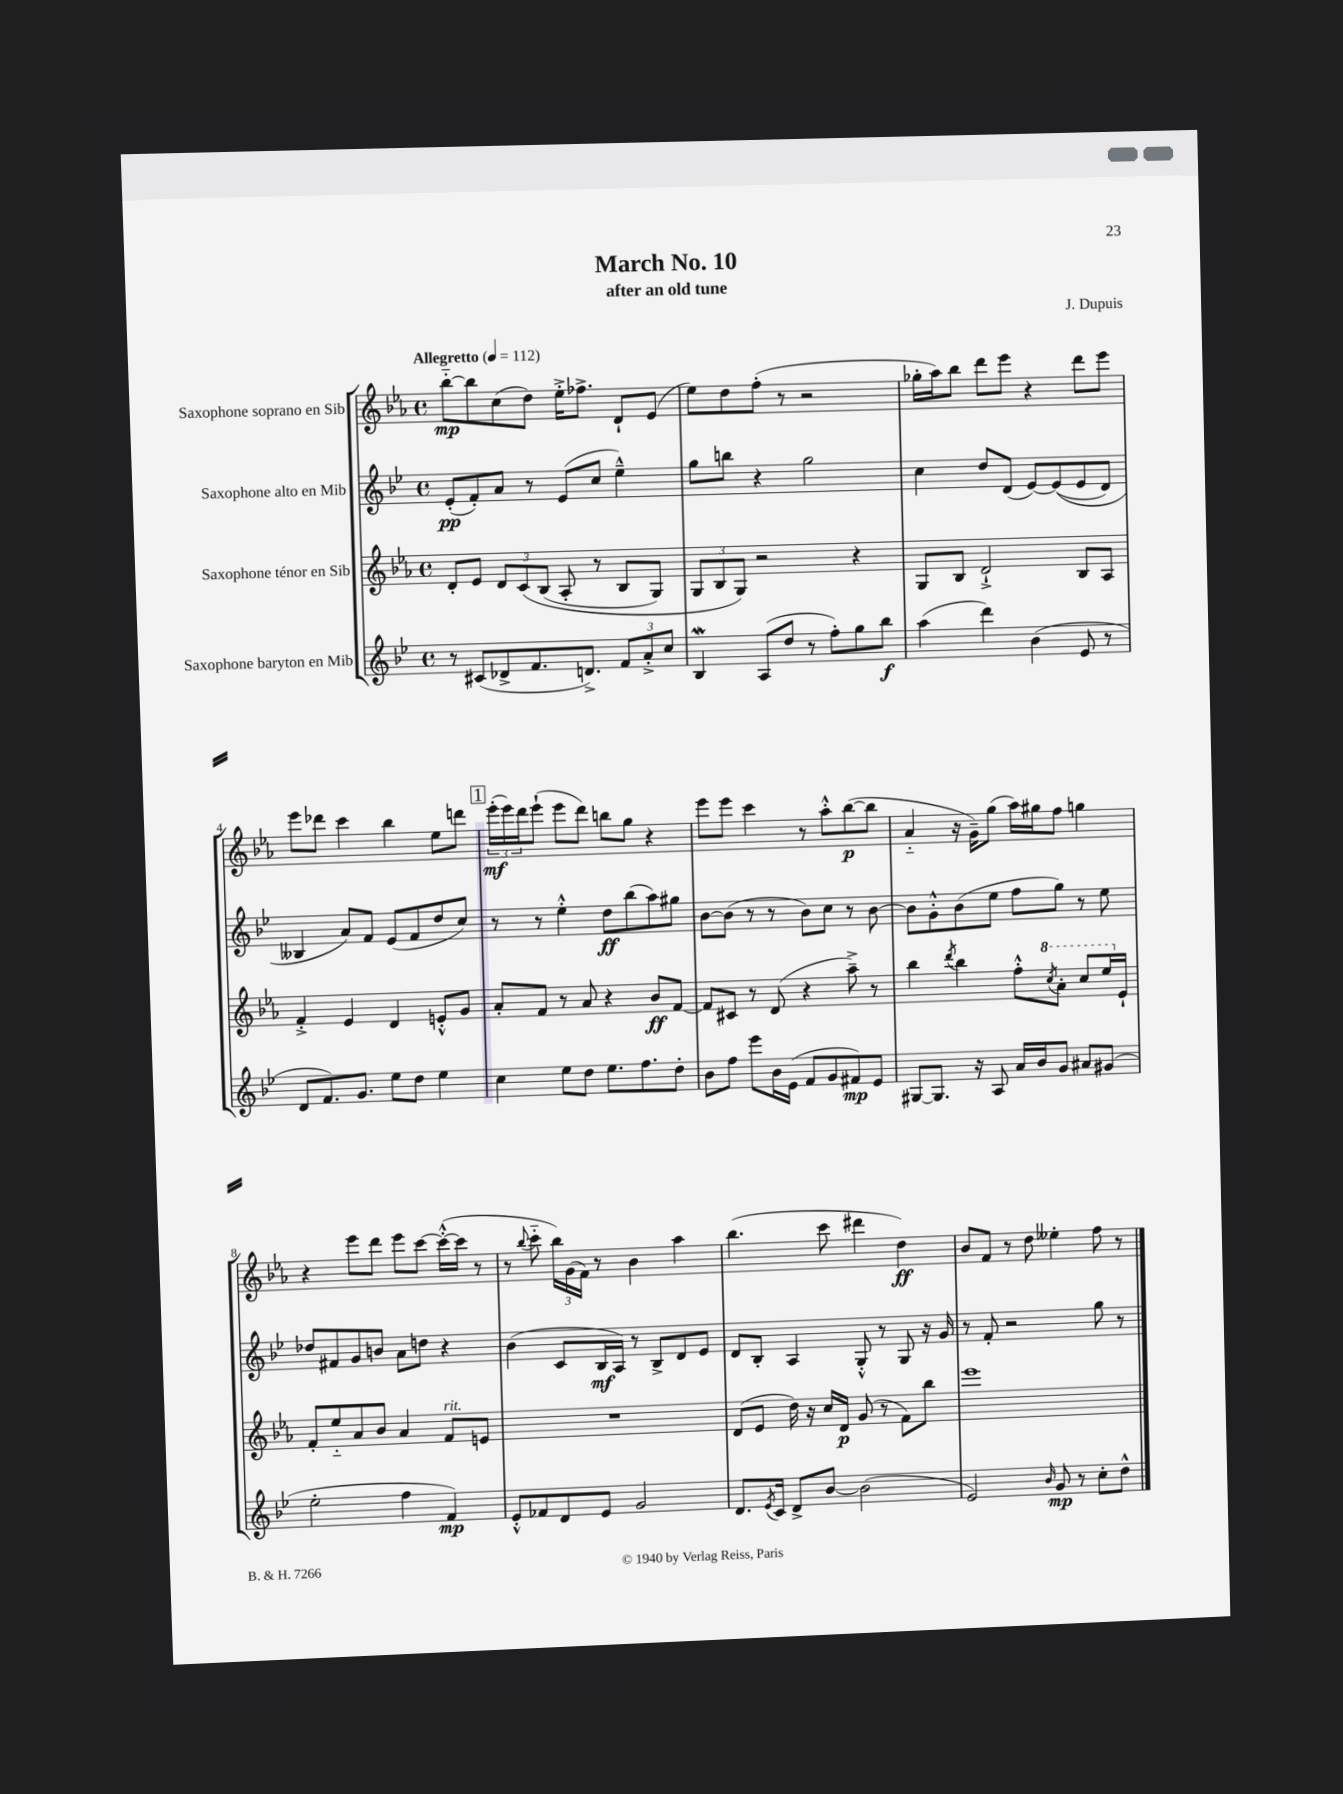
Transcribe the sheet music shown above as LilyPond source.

\header { title = "March No. 10" composer = "J. Dupuis" subtitle = "after an old tune" }
<<
\new StaffGroup <<
\new Staff = "s0" \with { instrumentName = "Saxophone soprano en Sib" } {
    \clef treble \key ees \major \defaultTimeSignature \time 4/4 \tempo "Allegretto" 4 = 112
    bes''8~-_\mp bes''8 c''8( d''8) ees''16-.-> fes''8.-> d'8-! ees'8( |
    ees''8) d''8 f''8-.( r8 r2 |
    ges''16-. aes''16) bes''8 d'''8 ees'''8 r4 d'''8 ees'''8 |
    ees'''8 des'''8 c'''4 bes''4 ees''8 d'''8 |
    \mark \markup { \box "1" } \tuplet 3/2 { ees'''16-.\mf( ees'''16) d'''16 } ees'''8-!( ees'''8 d'''8) b''8 g''8 r4 |
    ees'''8 ees'''8 c'''4 r8 aes''8-.-^ bes''8~\p( bes''8 |
    aes'4-_ r16 g'16--) g''8( aes''16) gis''16 f''8 g''4 |
    r4 ees'''8 d'''8 ees'''8 c'''8~ c'''16~-.-^( c'''16 r8 |
    r8 \appoggiatura { bes''8 } c'''8-_ \tuplet 3/2 { bes''16) g'16( f'16) } r8 bes'4 aes''4 |
    bes''4.( c'''8 dis'''4 d''4\ff) |
    bes'8 f'8 r8 d''8 eeses''4-. f''8 r8 \bar "|." |
}
\new Staff = "s1" \with { instrumentName = "Saxophone alto en Mib" } {
    \clef treble \key bes \major \defaultTimeSignature \time 4/4
    ees'8-.\pp( f'8-.) a'8 r8 ees'8( c''8 ees''4---^) |
    g''8 b''8 r4 g''2 |
    c''4 d''8 d'8( ees'8~) ees'8(\( ees'8 d'8) |
    beses4 a'8\) f'8 ees'8( f'8 d''8 c''8) |
    \mark \markup { \box "1" } r8 r8 ees''4-.-^ d''8\ff bes''8( a''8) gis''8 |
    bes'8~ bes'8( r8 r8 bes'8) c''8 r8 bes'8~ |
    bes'8 g'8-.-^ bes'8( ees''8 f''8 g''8) r8 ees''8 |
    des''8 fis'8 g'8 b'8 a'8 d''8 r4 |
    bes'4( c'8 bes16\mf a16) r8 bes8-> d'8 ees'8 |
    d'8 bes8-. a4 g8-.-^ r8 g8 r16 g'16 |
    r8 f'8-. r2 g''8 r8 \bar "|." |
}
\new Staff = "s2" \with { instrumentName = "Saxophone ténor en Sib" } {
    \clef treble \key ees \major \defaultTimeSignature \time 4/4
    d'8-. ees'8 \tuplet 3/2 { d'8 c'8\( bes8( } aes8-. r8 bes8 g8) |
    \tuplet 3/2 { g8 bes8 g8\) } r2 r4 |
    g8 bes8 d'2-!-> bes8 aes8 |
    f'4-.-> ees'4 d'4 e'8-.-^ g'8 |
    \mark \markup { \box "1" } aes'8-. f'8 r8 aes'8 r4 bes'8\ff f'8~ |
    f'8 cis'8 r8 d'8( r4 aes''8--->) r8 |
    bes''4 \acciaccatura { d'''8 } bes''4 f''8-.-^ \ottava #1 \acciaccatura { c'''8 } aes''8-. c'''8 ees'''16 \ottava #0 ees'16-! |
    f'8-. ees''8-_ aes'8 bes'8 aes'4 f'8^\markup { \italic "rit." } e'8 |
    R1 |
    d'8( ees'8 d''16) r16 c''16 d'16\p g'8( r8 f'8) bes''8 |
    ees'''1 \bar "|." |
}
\new Staff = "s3" \with { instrumentName = "Saxophone baryton en Mib" } {
    \clef treble \key bes \major \defaultTimeSignature \time 4/4
    r8 cis'8( des'8-> f'8. d'8.->) \tuplet 3/2 { f'8 a'8-.-> c''8 } |
    bes4\mordent a8( d''8 r8 f''8-.) g''8 bes''8\f |
    a''4( d'''4) bes'4( ees'8 r8 |
    d'8 f'8.) g'8. ees''8 d''8 ees''4 |
    \mark \markup { \box "1" } c''4 ees''8 d''8 ees''8. f''8. d''8-. |
    bes'8 f''8 ees'''8 bes'16 ees'16( f'8 g'8 fis'8\mp) ees'8 |
    gis8~ gis8. r16 a8 a'16 bes'16 g'8 ais'8 gis'8( |
    ees''2-. f''4 f'4\mp) |
    ees'8-.-^ fes'8 d'8 ees'8 g'2 |
    d'8. \acciaccatura { ees'8 } c'16 d'8-> bes'8~ bes'2( |
    ees'2) \grace { bes'16 } g'8\mp r8 c''8-. d''8-^ \bar "|." |
}
>>
>>
